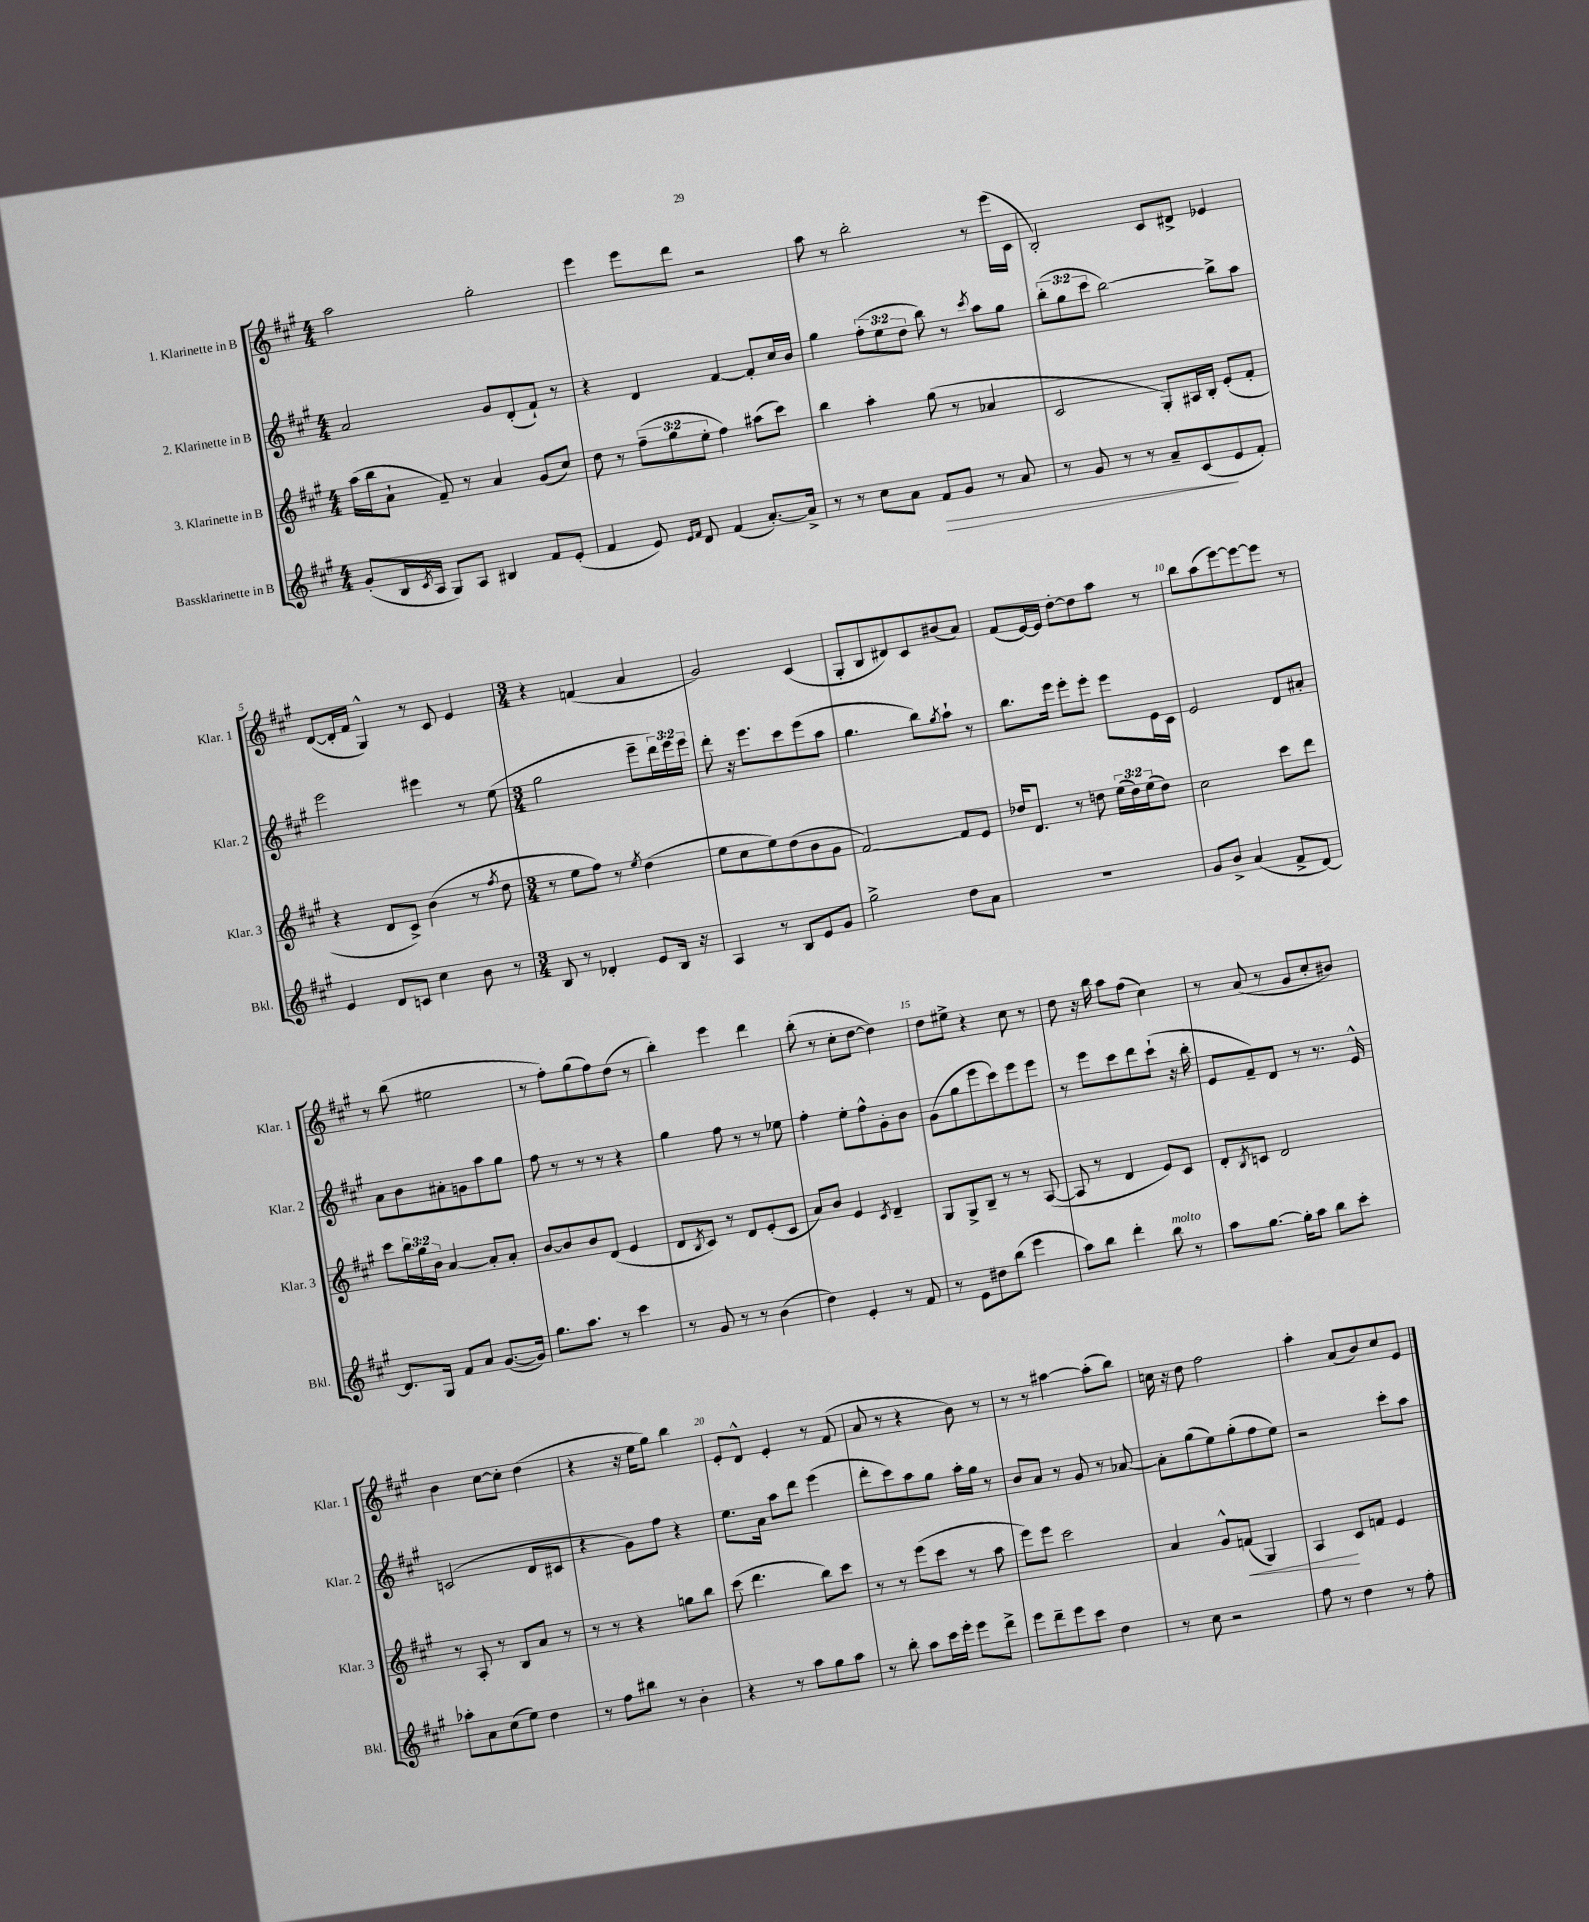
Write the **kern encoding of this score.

**kern	**kern	**kern	**kern
*staff4	*staff3	*staff2	*staff1
*clefG2	*clefG2	*clefG2	*clefG2
*k[f#c#g#]	*k[f#c#g#]	*k[f#c#g#]	*k[f#c#g#]
*M4/4	*M4/4	*M4/4	*M4/4
(8g#'	(16aa	2a	2aa
.	16bb	.	.
16B	8a`	.	.
8qc#	.	.	.
16A	.	.	.
8G#)	8f#~)	.	.
8A	8r	.	.
4B#	4a	8g#	2gg#'
.	.	(8d'	.
8f#	(8g#	8f#`)	.
(8e'	8cc#)	8r	.
=	=	=	=
4f#	8dd	4r	4eee
.	8r	.	.
8e)	(12ff#~	4d	8eee
.	12gg#	.	.
16qqe	.	.	.
16qqf#	.	.	.
8d	.	.	8ddd
.	12ee'	.	.
(4f#	4ff#)	[4f#	2r
[8.a')	(8aa#	8f#']	.
.	8ccc#)	16cc#	.
16a^]	.	16b	.
=	=	=	=
8r	4bb	4gg#	8aa
8r	.	.	8r
8cc#	4aa'	(12ff#'	2bb'
.	.	12ee	.
8a	.	.	.
.	.	12dd	.
8f#	(8gg#	8bb)	.
8g#	8r	8r	.
.	.	8qccc#	.
8r	4a-	8aa	8r
8a	.	8gg#	(16eee
.	.	.	16c#
=	=	=	=
8r	2c#	(12bb'	2B')
.	.	12gg#	.
8g#	.	.	.
.	.	12ccc#	.
8r	.	[2bb)	.
8r	.	.	.
8a~	8G#')	.	8c#
(8c#	16A#	.	8d#^
.	16B'	.	.
8e	(8e'	8bb^]	4e-
8f#')	8f#'	8aa	.
=	=	=	=
4e	4r	2eee	([8d
.	.	.	16d']
.	.	.	16f#
8d	8d	.	4G#^^)
8c	8c#^)	.	.
4cc#	(4b	4eee#	8r
.	.	.	8c#
8b	8r	8r	4e
.	8qff#	.	.
8r	8dd	(8ee	.
=	=	=	=
*M3/4	*M3/4	*M3/4	*M3/4
8B	8r	2gg#	4r
8r	8ee	.	.
4d-'	8ff#)	.	(4f
.	8r	.	.
.	8qee	.	.
8e	(4dd	8eee~	4a
16B	.	24ddd)	.
.	.	24eee	.
16r	.	.	.
.	.	24eee	.
=	=	=	=
4A	8ee	8ddd'	2g#)
.	8cc#	16r	.
.	.	8.eee	.
8r	8ee)	.	.
8B	(8dd	8ccc#	.
8e	8b	(8eee	(4c#
8g#	8g#	8aa	.
=	=	=	=
2gg#^	[2f#)	4.gg#	8G#'
.	.	.	8B
.	.	.	8d#)
.	.	8bb)	8c#
.	.	8qgg#	.
8dd	8f#]	8aa`	(8b#
8a	8e	8r	8a)
=	=	=	=
2.r	16dd-	8.bb	(8f#
.	8.d	.	.
.	.	.	[16e)
.	.	16eee	16e]
.	8r	8eee'	[8dd'
.	8dd	8eee'	8dd]
.	(24ee	8eee	8aa
.	24dd)	.	.
.	(24ee	.	.
.	8dd)	16e	8r
.	.	16c#	.
=	=	=	=
8g#	2cc#	2e	8bb
8b^	.	.	(8aa
(4a	.	.	[8eee)
.	.	.	8eee_
8f#^	8ccc#	8d	8eee]
[8d)	8ddd	8a#'	8r
=	=	=	=
8.d]	8ccc#	8a	8r
.	24bb	8b	(8bb
.	24gg#	.	.
16G#	.	.	.
.	24b	.	.
8f#	[4a	8a#'	2ee#
8a	.	8g	.
([8.g#	8a']	8aa	.
.	8a'	8gg#	.
16g#])	.	.	.
=	=	=	=
8.gg#	[8b	8ff#	8r
.	8b]	8r	8ff#')
8.aa	.	.	.
.	8b	8r	(8gg#
8r	(8d	8r	8ff#)
4ccc#	4e	4r	(8dd
.	.	.	8r
=	=	=	=
8r	8d	4gg#	4bb')
.	8qB	.	.
8g#	8c#)	.	.
8r	8r	8ff#	4eee
8r	8d	8r	.
(4b	(8e'	8r	4ddd
.	8c#	8ee-	.
=	=	=	=
4dd)	8a)	4ff#'	(8bb'
.	8b	.	8r
4e'	4e	8ee'	8cc#'
.	.	8ff#^^	[8dd
.	8qc#	.	.
8r	4d~	8g#'	4dd])
8f#	.	8b	.
=	=	=	=
8r	8G#	(8g#	8dd
8e	8G#^	8gg#	8ee#^
8dd#	8B~	8eee	4r
(8bb	8r	8ccc#)	.
4eee	8r	8eee	8cc#
.	([8A	8eee	8r
=	=	=	=
8aa)	8A]	8r	8dd
8bb	8r	8eee	16r
.	.	.	16bb
4ddd'	4d	8ccc#	8aa
.	.	8ddd	(8ff#
8bb	8e)	(8ccc#`	4cc#)
8r	8c#	16r	.
.	.	16bb'	.
=	=	=	=
8aa	8d'	8e	8r
.	8qB	.	.
[8.gg#	8c	8f#~)	(8a
.	2d	8d	8r
16gg#']	.	.	.
8aa	.	8r	8g#
8bb	.	8.r	8cc#'
8ccc#'	.	.	8b#)
.	.	16e^^	.
=	=	=	=
8aa-'	8r	(2c	4b
8a	8A'	.	.
(8cc#	8r	.	[8cc#
8ee)	8B	.	8cc#']
4dd	8a	8d	(4dd
.	8r	8c#	.
=	=	=	=
8r	8r	4r	4r
8ff#	8r	.	.
8bb#	4r	8g#)	16r
.	.	.	16ee
8r	.	8ff#	8gg#)
4b'	8gg	4r	4bb
.	8bb	.	.
=	=	=	=
4r	(8ccc#	8.ee	8e'
.	4.ddd	.	8d^^
.	.	16a	.
8r	.	8aa	4e'
8aa	.	8ddd	.
8gg#	8bb)	(4eee	8r
8aa	8ccc#	.	(8f#
=	=	=	=
8r	8r	8ddd'	8a
8bb'	8r	8ccc#)	8r
8aa	(8eee	8aa	4r
16ccc#	8ccc#	8gg#	.
16eee'	.	.	.
8eee	8r	16aa'	8b)
.	.	16gg#	.
8ddd^	8aa	8r	8r
=	=	=	=
8eee	8eee)	8b	8r
8ddd~	8eee	8a	8r
8eee	2ccc#	8r	[4aa#
8ccc#	.	8g#	.
4dd	.	8r	(8aa#']
.	.	[8a-	8bb)
=	=	=	=
8r	4a	8a-']	16cc
.	.	.	16r
8cc#	.	(8gg#	8dd
2r	8g#^^	8ee)	2ff#
.	(8f	(8gg#'	.
.	4G#)	8ff#	.
.	.	8ee)	.
=	=	=	=
8ff#	4A	2r	4aa'
8r	.	.	.
4dd	8c#	.	(8a
.	8f	.	8b)
8r	4e	8ccc#'	8cc#
8ff#'	.	8aa	8e
==	==	==	==
*-	*-	*-	*-
